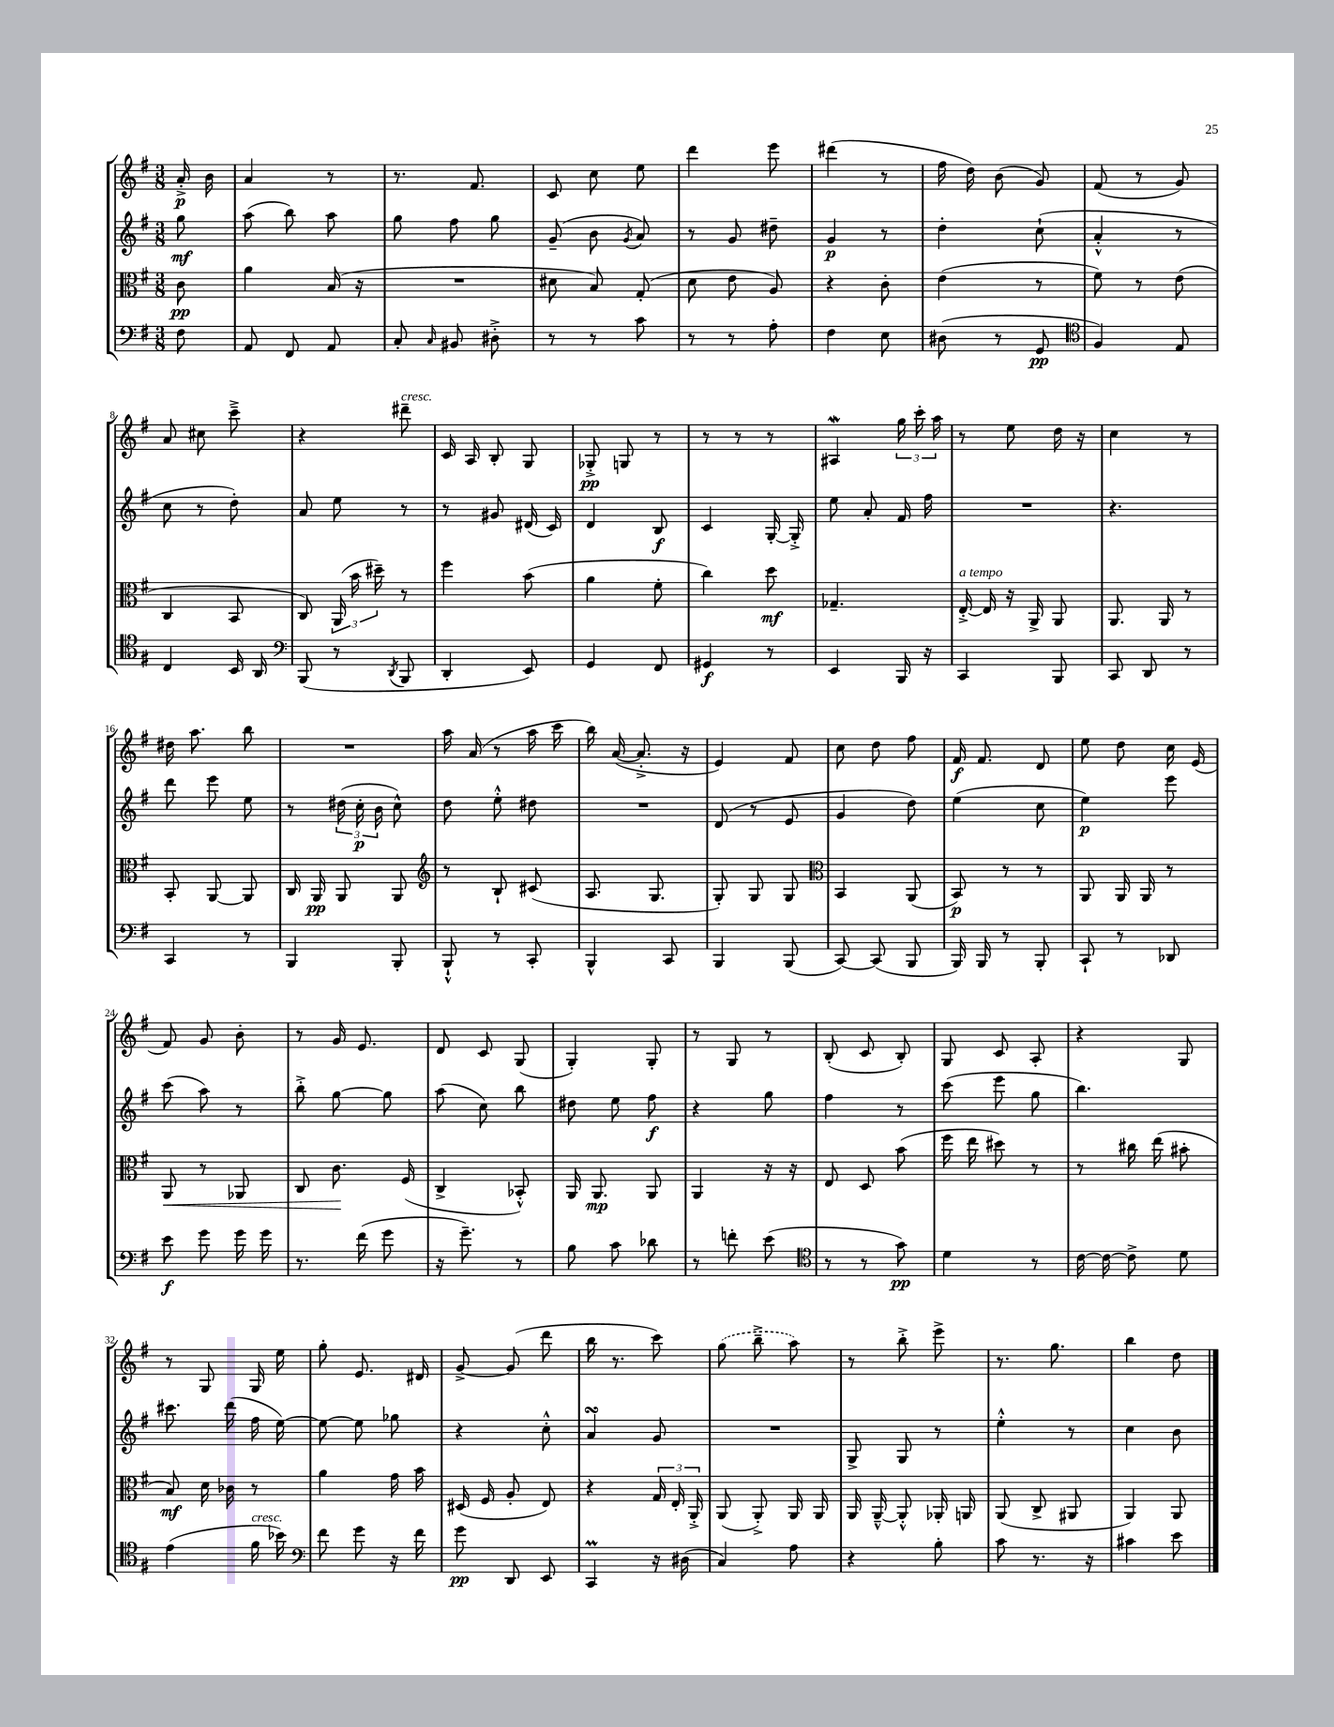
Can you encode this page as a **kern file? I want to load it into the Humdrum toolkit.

**kern	**dynam	**kern	**dynam	**kern	**dynam	**kern	**dynam
*part4	*part4	*part3	*part3	*part2	*part2	*part1	*part1
*staff4	*staff4	*staff3	*staff3	*staff2	*staff2	*staff1	*staff1
*clefF4	*	*clefC3	*	*clefG2	*	*clefG2	*
*k[f#]	*	*k[f#]	*	*k[f#]	*	*k[f#]	*
*M3/8	*	*M3/8	*	*M3/8	*	*M3/8	*
=	=	=	=	=	=	=	=
8F#\	.	8c\	pp	8gg\	mf	16a'^/	p
.	.	.	.	.	.	16b\	.
=1	=1	=1	=1	=1	=1	=1	=1
8AA/	.	4a\	.	(8aa\	.	4a/	.
8FF#/	.	.	.	8bb\)	.	.	.
8AA/	.	(16B/	.	8aa\	.	8r	.
.	.	16r	.	.	.	.	.
=2	=2	=2	=2	=2	=2	=2	=2
8C'/	.	4.r	.	8gg\	.	8.r	.
16qqC/	.	.	.	.	.	.	.
8BB#X/	.	.	.	8ff#\	.	.	.
.	.	.	.	.	.	8.f#/	.
8D#X'^\	.	.	.	8gg\	.	.	.
=3	=3	=3	=3	=3	=3	=3	=3
8r	.	8d#X\	.	(8g~/	.	8c/	.
8r	.	8B/)	.	8b\	.	8cc\	.
.	.	.	.	8qg/	.	.	.
8c\	.	(8G'/	.	8a/)	.	8ee\	.
=4	=4	=4	=4	=4	=4	=4	=4
8r	.	8d\	.	8r	.	4ddd\	.
8r	.	8e\	.	8g/	.	.	.
8A'\	.	8A/)	.	8dd#X~\	.	8eee\	.
=5	=5	=5	=5	=5	=5	=5	=5
4F#\	.	4r	.	4g/	p	(4ddd#X\	.
8E\	.	8c'\	.	8r	.	8r	.
=6	=6	=6	=6	=6	=6	=6	=6
(8D#X\	.	(4e\	.	4dd'\	.	16ff#\	.
.	.	.	.	.	.	16dd\)	.
8r	.	.	.	.	.	(8b\	.
8GG/	pp	8r	.	(8cc`\	.	8g/)	.
=7	=7	=7	=7	=7	=7	=7	=7
*clefC4	*	*	*	*	*	*	*
4F#/)	.	8f#\)	.	4a'^^/	.	(8f#/	.
.	.	8r	.	.	.	8r	.
8E/	.	(8e\	.	8r	.	8g/)	.
!!LO:LB:g=z
=8	=8	=8	=8	=8	=8	=8	=8
4C/	.	4C/	.	8cc\	.	8a/	.
.	.	.	.	8r	.	8cc#X\	.
16BB/	.	8BB/	.	8dd'\)	.	8ccc~^\	.
16AA/	.	.	.	.	.	.	.
=9	=9	=9	=9	=9	=9	=9	=9
*clefF4	*	*	*	*	*	*	*
(8BBB/	.	8C/)	.	8a/	.	4r	.
8r	.	(24AA/	.	8ee\	.	.	.
.	.	24b\	.	.	.	.	.
.	.	24dd#X~\)	.	.	.	.	.
8qDD/	.	.	.	.	.	.	.
!	!	!	!	!	!	!LO:TX:a:i:t=cresc.	!
8BBB/	.	8r	.	8r	.	8ddd#X~\	.
=10	=10	=10	=10	=10	=10	=10	=10
4DD'/	.	4ff#\	.	8r	.	16c/	.
.	.	.	.	.	.	16A/	.
.	.	.	.	8g#X/	.	8B'/	.
8EE/)	.	(8b\	.	(16d#X/	.	8G/	.
.	.	.	.	16c/)	.	.	.
=11	=11	=11	=11	=11	=11	=11	=11
4GG/	.	4a\	.	4d/	.	8G-X'^/	pp
.	.	.	.	.	.	8Gn/	.
8FF#/	.	8f#'\	.	8B/	f	8r	.
=12	=12	=12	=12	=12	=12	=12	=12
4GG#X/	f	4cc\)	.	4c/	.	8r	.
.	.	.	.	.	.	8r	.
8r	.	8dd\	mf	[16G'/	.	8r	.
.	.	.	.	16G'^/]	.	.	.
=13	=13	=13	=13	=13	=13	=13	=13
4EE/	.	4.G-X~/	.	8ee\	.	4A#XW/	.
.	.	.	.	8a'/	.	.	.
16BBB/	.	.	.	16f#/	.	24gg\	.
.	.	.	.	.	.	24ccc'\	.
16r	.	.	.	16ff#\	.	.	.
.	.	.	.	.	.	24aa\	.
=14	=14	=14	=14	=14	=14	=14	=14
!	!	!LO:TX:a:i:t=a tempo	!	!	!	!	!
4CC/	.	[16E'^/	.	4.r	.	8r	.
.	.	16E/]	.	.	.	.	.
.	.	16r	.	.	.	8ee\	.
.	.	16AA^/	.	.	.	.	.
8BBB/	.	8AA/	.	.	.	16dd\	.
.	.	.	.	.	.	16r	.
=15	=15	=15	=15	=15	=15	=15	=15
8CC/	.	8.AA/	.	4.r	.	4cc\	.
8DD/	.	.	.	.	.	.	.
.	.	16AA/	.	.	.	.	.
8r	.	8r	.	.	.	8r	.
!!LO:LB:g=z
=16	=16	=16	=16	=16	=16	=16	=16
4CC/	.	8BB'/	.	8ddd\	.	16dd#X\	.
.	.	.	.	.	.	8.aa\	.
.	.	[8AA/	.	8eee\	.	.	.
8r	.	8AA/]	.	8ee\	.	8bb\	.
=17	=17	=17	=17	=17	=17	=17	=17
4BBB/	.	16C/	.	8r	.	4.r	.
.	.	16AA/	pp	.	.	.	.
.	.	8AA/	.	(24dd#X\	.	.	.
.	.	.	.	24cc'\	p	.	.
.	.	.	.	24b\	.	.	.
8BBB'/	.	8AA/	.	8cc^^\)	.	.	.
=18	=18	=18	=18	=18	=18	=18	=18
*	*	*clefG2	*	*	*	*	*
8BBB`^^/	.	8r	.	8dd\	.	16aa\	.
.	.	.	.	.	.	(16a/	.
8r	.	8B`/	.	8ee'^^\	.	8r	.
8CC'/	.	(8c#X/	.	8dd#X\	.	16aa\	.
.	.	.	.	.	.	16ccc\	.
=19	=19	=19	=19	=19	=19	=19	=19
4BBB^^/	.	8.A/	.	4.r	.	16bb\)	.
.	.	.	.	.	.	([16a/	.
.	.	.	.	.	.	8.a'^/]	.
.	.	8.G/	.	.	.	.	.
8CC/	.	.	.	.	.	.	.
.	.	.	.	.	.	16r	.
=20	=20	=20	=20	=20	=20	=20	=20
4BBB/	.	8G'/)	.	(8d/	.	4e/)	.
.	.	8G/	.	8r	.	.	.
(8BBB/	.	8G/	.	8e/	.	8f#/	.
=21	=21	=21	=21	=21	=21	=21	=21
*	*	*clefC3	*	*	*	*	*
[8CC/)	.	4BB/	.	4g/	.	8cc\	.
(8CC/]	.	.	.	.	.	8dd\	.
8BBB/	.	(8AA/	.	8dd\)	.	8ff#\	.
=22	=22	=22	=22	=22	=22	=22	=22
16BBB/)	.	8BB/)	p	(4ee\	.	16f#/	f
16BBB/	.	.	.	.	.	8.f#/	.
8r	.	8r	.	.	.	.	.
8BBB'/	.	8r	.	8cc\	.	8d/	.
=23	=23	=23	=23	=23	=23	=23	=23
8CC`/	.	8AA/	.	4ee\)	p	8ee\	.
8r	.	16AA/	.	.	.	8dd\	.
.	.	16AA/	.	.	.	.	.
8DD-X/	.	8r	.	8eee\	.	16cc\	.
.	.	.	.	.	.	(16e/	.
!!LO:LB:g=z
=24	=24	=24	=24	=24	=24	=24	=24
!	!	!	!LO:HP:b	!	!	!	!
8e\	f	8AA/	<	(8ccc\	.	8f#/)	.
8g\	.	8r	.	8aa\)	.	8g/	.
16g\	.	8AA-X/	.	8r	.	8b'\	.
16g\	.	.	.	.	.	.	.
=25	=25	=25	=25	=25	=25	=25	=25
8.r	.	8C/	.	8bb'^\	.	8r	.
.	.	8.c\	.	[8gg\	.	16g/	.
(16f#\	.	.	.	.	.	8.e/	.
8g\	.	.	.	8gg\]	.	.	.
.	.	(16F#/	[	.	.	.	.
=26	=26	=26	=26	=26	=26	=26	=26
16r	.	4C^/	.	(8aa\	.	8d/	.
8.g~\)	.	.	.	.	.	.	.
.	.	.	.	8cc\)	.	8c/	.
8r	.	8BB-X'^^/)	.	8bb\	.	(8G/	.
=27	=27	=27	=27	=27	=27	=27	=27
8B\	.	16AA/	.	8dd#X\	.	4G'/)	.
.	.	8.AA/	mp	.	.	.	.
8c\	.	.	.	8ee\	.	.	.
8d-X\	.	8AA/	.	8ff#\	f	8G'/	.
=28	=28	=28	=28	=28	=28	=28	=28
8r	.	4AA/	.	4r	.	8r	.
8fn'\	.	.	.	.	.	8G/	.
(8e\	.	16r	.	8gg\	.	8r	.
.	.	16r	.	.	.	.	.
=29	=29	=29	=29	=29	=29	=29	=29
*clefC4	*	*	*	*	*	*	*
8r	.	8E/	.	4ff#\	.	(8B'/	.
8r	.	8D/	.	.	.	8c/	.
8g\)	pp	(8b\	.	8r	.	8B'/)	.
=30	=30	=30	=30	=30	=30	=30	=30
4d\	.	16ff#\	.	(8ccc\	.	8G/	.
.	.	16ee\	.	.	.	.	.
.	.	8dd#X\)	.	8eee\	.	8c/	.
8r	.	8r	.	8gg\	.	8A'/	.
=31	=31	=31	=31	=31	=31	=31	=31
[16c\	.	8r	.	4.bb\)	.	4r	.
16c\_	.	.	.	.	.	.	.
8c^\]	.	16cc#X\	.	.	.	.	.
.	.	(16ee\	.	.	.	.	.
8d\	.	8b#X'\	.	.	.	8G/	.
!!LO:LB:g=z
=32	=32	=32	=32	=32	=32	=32	=32
(4e\	.	8B/)	mf	8.ccc#X\	.	8r	.
.	.	16d\	.	.	.	8G/	.
.	.	16c-X\	.	(16ddd\	.	.	.
!LO:TX:a:i:t=cresc.	!	!	!	!	!	!	!
16f#\	.	8r	.	16ff#\	.	16G/	.
16b-X\)	.	.	.	[16ee\)	.	16ee\	.
=33	=33	=33	=33	=33	=33	=33	=33
*clefF4	*	*	*	*	*	*	*
8f#\	.	4a\	.	8ee\_	.	8gg'\	.
8g\	.	.	.	8ee\]	.	8.e/	.
16r	.	16g\	.	8gg-X\	.	.	.
16f#\	.	16b\	.	.	.	16d#X/	.
=34	=34	=34	=34	=34	=34	=34	=34
8g\	pp	(16D#X/	.	4r	.	[8g^/	.
.	.	16F#/	.	.	.	.	.
8DD/	.	8A'/	.	.	.	(8g/]	.
8EE/	.	8E/)	.	8cc'^^\	.	8ddd\	.
=35	=35	=35	=35	=35	=35	=35	=35
4CCM/	.	4r	.	4asSSS/	.	16bb\	.
.	.	.	.	.	.	8.r	.
16r	.	24G/	.	8g/	.	8ccc\)	.
.	.	24E'/	.	.	.	.	.
(16D#X\	.	.	.	.	.	.	.
.	.	24AA'^/	.	.	.	.	.
=36	=36	=36	=36	=36	=36	=36	=36
4C/)	.	(8AA/	.	4.r	.	(8gg\	.
.	.	8AA'^/)	.	.	.	8bb~^\	.
8A\	.	16AA/	.	.	.	8aa\)	.
.	.	16AA/	.	.	.	.	.
=37	=37	=37	=37	=37	=37	=37	=37
4r	.	16AA/	.	8G^/	.	8r	.
.	.	[16AA~^^/	.	.	.	.	.
.	.	8AA'^^/]	.	8G/	.	8bb'^\	.
8B'\	.	16AA-X'/	.	8r	.	8eee^\	.
.	.	16AAn/	.	.	.	.	.
=38	=38	=38	=38	=38	=38	=38	=38
8c\	.	(8AA/	.	4ee'^^\	.	8.r	.
8.r	.	8C^/	.	.	.	.	.
.	.	.	.	.	.	8.gg\	.
.	.	8AA#X/	.	8r	.	.	.
16r	.	.	.	.	.	.	.
=39	=39	=39	=39	=39	=39	=39	=39
4c#X\	.	4AA/)	.	4cc\	.	4bb\	.
8e\	.	8AA/	.	8b\	.	8dd\	.
==	==	==	==	==	==	==	==
*-	*-	*-	*-	*-	*-	*-	*-
